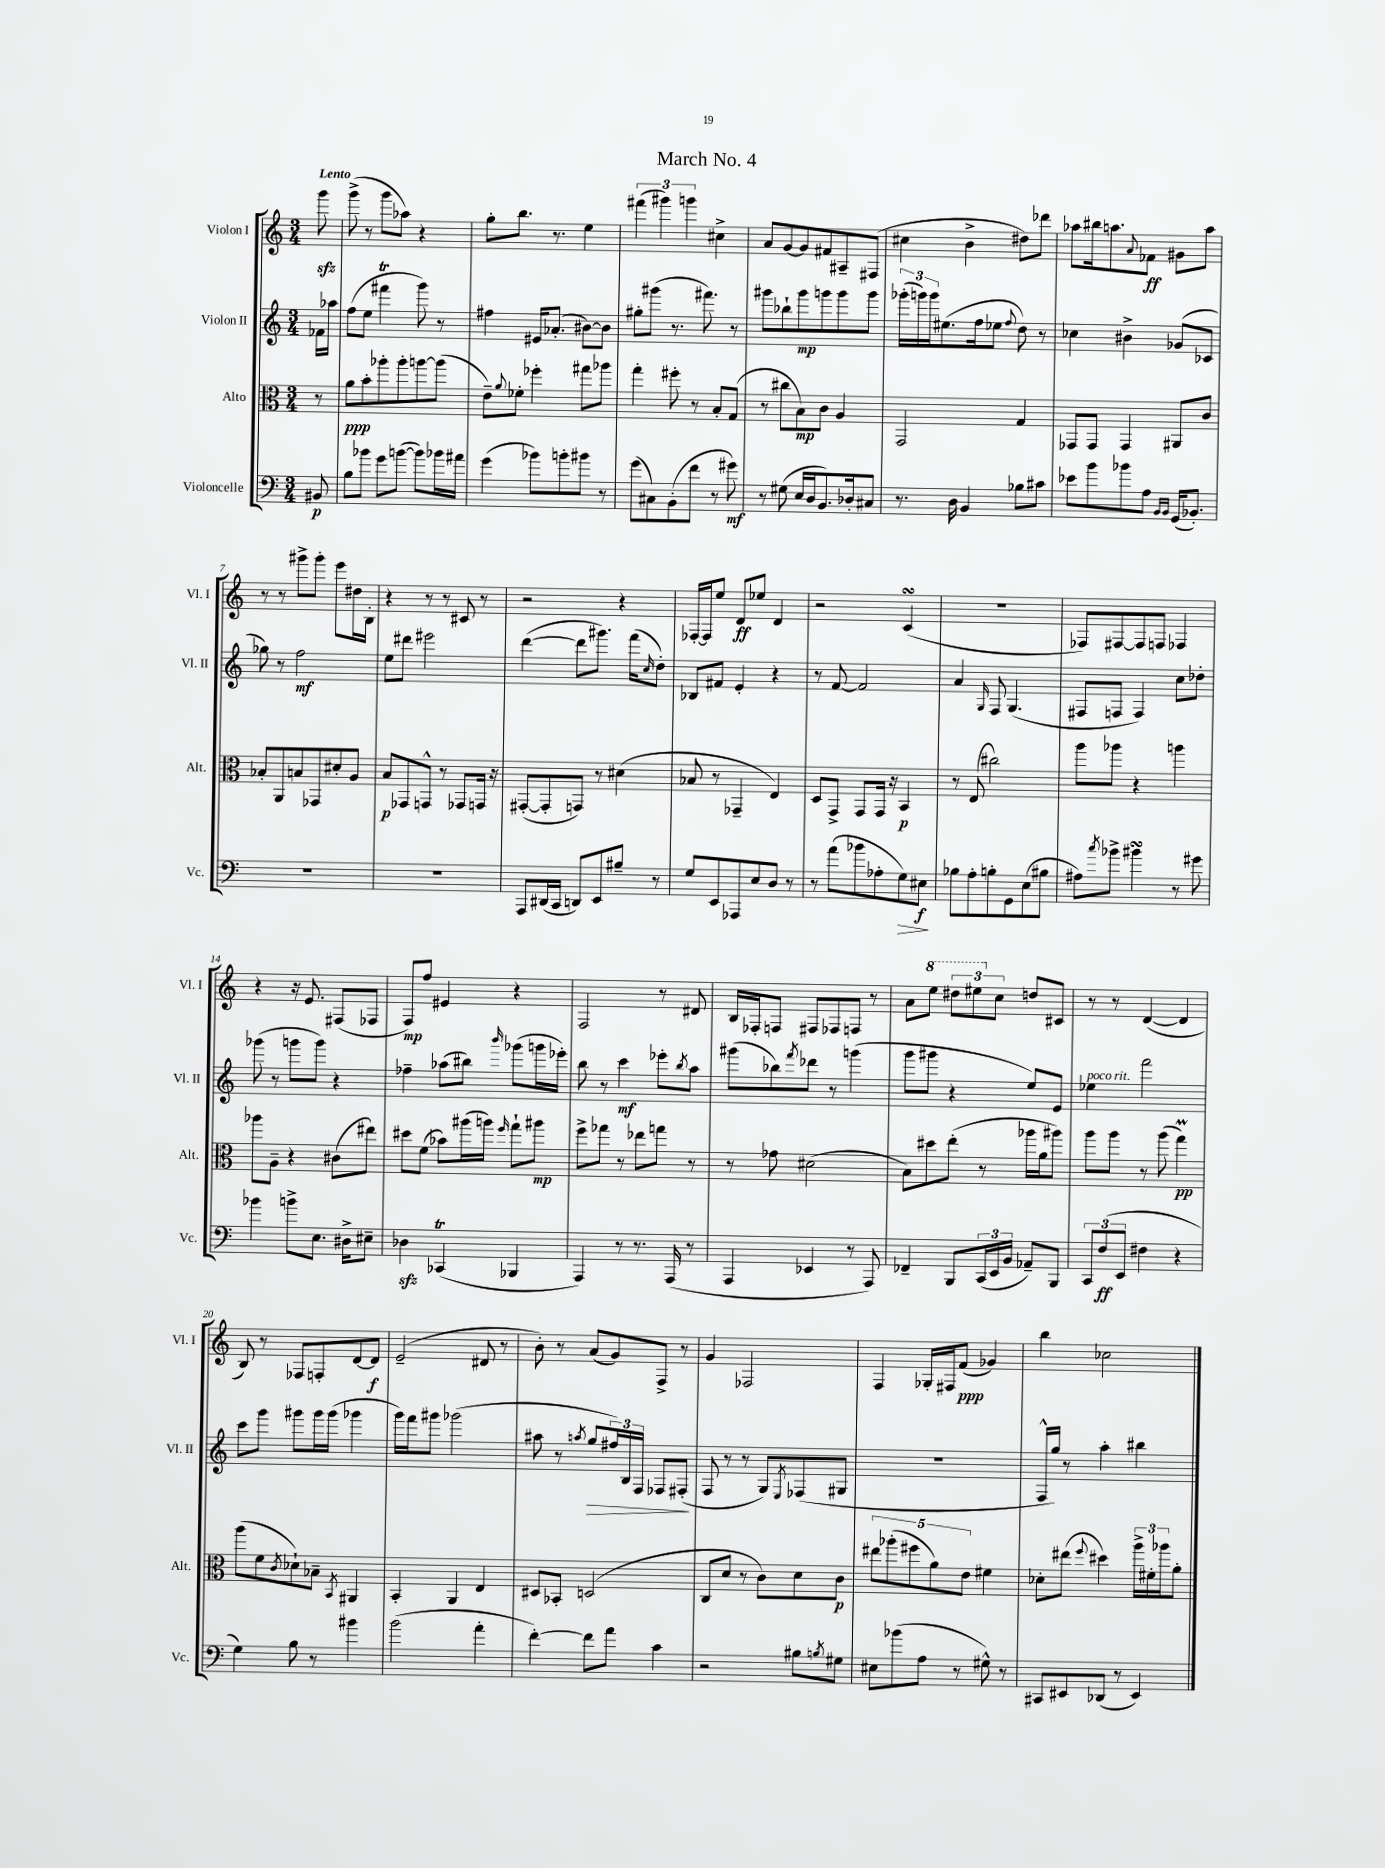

**kern	**kern	**kern	**kern
*staff4	*staff3	*staff2	*staff1
*clefF4	*clefC3	*clefG2	*clefG2
*k[]	*k[]	*k[]	*k[]
*M3/4	*M3/4	*M3/4	*M3/4
8BB#/	8r	16f-\LL	8ggg\
.	.	16aa-\JJ	.
=	=	=	=
8B\L	8a\L	(8ff\L	(8ggg^\
8b-\J	8b'\	8ee\J	8r
8g\L	8aa-'\	4fff#\	8ggg\L
([8b\J	8aa-'\	.	8aa-\J)
8b\]L)	[8aa\	8ggg\)	4r
16b-\L	(8aa\]J	8r	.
16a#\JJ	.	.	.
=	=	=	=
(4g\	8e~\L)	4ff#\	8gg'\L
.	8qqa/	.	.
.	8f-'\J	.	8.bb\J
8b-\L)	4ff-'\	16e#/LK	.
.	.	(8.a-'/J	8.r
8b'\	.	.	.
8b#\J	8gg#\L	[8b#\L)	4ee\
8r	8aa-\J	8b#\]J	.
=	=	=	=
(8g\L	4gg'\	8gg#'\L	(6fff#\
8C#\)	.	(8ggg#\J	.
.	.	.	6ggg#\)
(8BB'\	8ff#'\	8.r	.
.	.	.	6ggg\
8f\J	8r	.	.
.	.	8.fff#\)	.
8r	8B'/L	.	4cc#^\
8g#\)	(8G/J	8r	.
=	=	=	=
8r	8r	8ggg#\L	8a/L
(8G#\	8cc#\L	8bb-`\	[8g/
16E/LL	8B\)	8ggg#\	8g/]
16D/J	.	.	.
8.BB/)	8c\J	8ggg\	8f#/
.	4A/	8ggg\	8A#~/
16D-'/k	.	.	.
8C#/J	.	8ggg\J	(8F#/J
=	=	=	=
8.r	2GG/	(24ggg-'\LL	4cc#\
.	.	24ggg\)	.
.	.	24ggg\J	.
.	.	(8.ee#\	.
16D\	.	.	.
4BB/	.	.	4b^\
.	.	16ff\k	.
.	.	8ee-\J	.
.	.	8qqff/	.
8B-\L	4G/	8dd\)	8dd#\L)
8c#\J	.	8r	8ddd-\J
=	=	=	=
8e-\L	8GG-/L	4cc-\	8aa-\L
8b\	8GG-/J	.	16bb#\k
.	.	.	8.aa\
8b-\	4GG-/	4b#^\	.
.	.	.	8qqa/
8A\J	.	.	8f-\J
16qqBB/LL	.	.	.
16qqBB/JJ	.	.	.
(16GG/LK	8AA#/L	(8g-/L	8g#\L
8.BB-'/J)	.	.	.
.	8c/J	8c-/J	8aa\J
=	=	=	=
2.r	8B-'/L	8gg-\)	8r
.	8AA/	8r	8r
.	8B/	2ff\	8ggg#^\L
.	8GG-/	.	8ggg#'\J
.	8d#'/	.	8eee\L
.	8A/J	.	16dd#\L
.	.	.	16B'\JJ
=	=	=	=
2.r	8B/L	8ee\L	4r
.	8GG-/	8ddd#\J	.
.	8GG^^/J	2eee#\	8r
.	8r	.	8r
.	8GG-/L	.	8c#/
.	16GG/Jk	.	8r
.	16r	.	.
=	=	=	=
8AAA/L	([8GG#'/L	([4ddd\	2r
(16DD#/L	8GG#'/]	.	.
16CC/JJ	.	.	.
8DD/L)	8GG/J)	8ddd\]L	.
8EE/	8r	8.ggg#\J)	.
8B#~/J	(4d#\	.	4r
.	.	(16fff\LK	.
.	.	16qqcc/	.
8r	.	8dd'\J)	.
=	=	=	=
8G/L	8B-/	8B-/L	[16F-'/LL
.	.	.	16F-/]J
8EE/	8r	8f#/J	8ee/J
8AAA-/	4GG-~/	4e'/	8d/L
8E/	.	.	8ee-/J
8D/J	4E/)	4r	4d/
8r	.	.	.
=	=	=	=
8r	8D/L	8r	2r
(8a\L	8GG^/J	[8f/	.
8b-\	8GG/L	2f/]	.
8A-'\	16GG/Jk	.	.
.	16r	.	.
8G\)	4BB/	.	(4c/
8E#\J	.	.	.
=	=	=	=
8B-\L	8r	4a/	2.r
8A'\	(8E/	.	.
.	.	16qqG/	.
8B'\	2cc#\)	8F/	.
8GG\	.	(4.G/	.
(8E\	.	.	.
8B#\J	.	.	.
=	=	=	=
8A#\L)	8aa\L	8F#/L	8F-/L)
8qcc/	.	.	.
8b-^\J	8aa-\J	8F/J	[8F#/
4b#\	4r	4F/)	8F#/]
.	.	.	8F/J
8r	4aa\	8cc\L	4F-/
8g#\	.	8dd-'\J	.
=	=	=	=
4b-\	8aa-\L	(8ggg-\	4r
.	8A~\J	8r	.
8b^\L	4r	8ggg\L	16r
.	.	.	8.e/
8.E\J	.	8ggg\J)	.
.	(8c#\L	4r	(8F#/L
16D#^\LK	.	.	.
8E#~\J	8ee#\J)	.	8F-/J
=	=	=	=
4D-\	8dd#\L	4ff-~\	8F/L)
.	(8f\J	.	8ff/J
(4CC-/	8b-\L)	(8aa-\L	4e#/
.	(16aa#\L	8bb#\J)	.
.	16aa\JJ)	.	.
.	16qqff/	16qqbbb/	.
4BBB-/	8gg`\L	(8ggg-\L	4r
.	8aa#\J	16ggg\L	.
.	.	16eee-'\JJ)	.
=	=	=	=
4AAA/)	8ff^\L	8bb\	2F/
.	8gg-\J	8r	.
8r	8r	4ccc\	.
8.r	8ee-\L	.	.
.	8gg\J	8eee-'\L	8r
(16AAA/	.	.	.
.	.	8qbb/	.
8r	8r	8aa\J	8d#/
=	=	=	=
4AAA/	8r	(8ggg#\L	16B/LL
.	.	.	16F-'/J
.	8g-\	8bb-\)	8F/J
.	.	8qfff/	.
4EE-/	(2d#\	8ddd-\J	8F#/L
.	.	8r	8F-/
8r	.	(4ggg\	8F/J
8AAA/)	.	.	8r
=	=	=	=
4FF-~/	8B\L)	8ggg\L	8a\L
.	8dd#\	8ggg#\J	8eee\J
8BBB/L	(8ee'\J	4r	12ddd#\L
.	.	.	12eee#\
(24CC/L	8r	.	.
24EE/	.	.	12cc\J
24BB/JJ	.	.	.
8AA-~/L)	16aa-\LL	8ee/L)	8dd/L
.	16a\J	.	.
8BBB/J	8aa#\J)	8e/J	8c#/J
=	=	=	=
12CC/L	8aa\L	4ee-\	8r
(12F/	.	.	.
.	8aa\J	.	8r
12EE/J	.	.	.
4F#\	8r	2fff\	([4d/
.	(8aa\	.	.
4r	4gg\)	.	4d/]
=	=	=	=
4G\)	(8aa\L	8ccc\L	8B/)
.	8f\	8ggg\J	8r
.	8qc/	.	.
8B\	8d-`\)	8ggg#\L	8F-/L
8r	8B-~\J	16ggg#\L	8F'/
.	.	(16ggg#\JJ	.
.	8qBB/	.	.
4b#\	4AA#/	4ggg-\	[8d/
.	.	.	8d/]J
=	=	=	=
(2b\	4BB'/	16ggg\LL)	(2e~/
.	.	16fff\J	.
.	.	8ggg#\J	.
.	4AA/	(2ggg-\	.
4a'\	4E/	.	8d#/
.	.	.	8r
=	=	=	=
[4f'\)	8D#/L	8aa#\	8b'\)
.	8BB-'/J	8r	8r
.	.	8qaa/	.
8f\]L	(2D/	8gg/L	(8a/L
8a\J	.	24ff#/L)	8g/)
.	.	24B/	.
.	.	24F/JJ	.
4c\	.	8F-/L	8F^/J
.	.	(8F#'/J	8r
=	=	=	=
2r	8C/L	8F/	4g/
.	8d/J	8r	.
.	8r	8r	2F-/
.	8c\L)	8G/L)	.
.	.	8qE/	.
8B#\L	8d\	(8F-/	.
8qB/	.	.	.
8G#\J	8c\J	8G#/J	.
=	=	=	=
8E#\L	10ee#\L	2.r	4F/
.	(10aa-'\	.	.
(8b-\	.	.	.
.	10ff#\	.	.
8A\J	.	.	16G-'/LL
.	10a\)	.	.
.	.	.	16F#/J
8r	.	.	(8f/J
.	10e\J	.	.
8G#^^\)	4f#\	.	4g-/)
8r	.	.	.
=	=	=	=
8CC#/L	8d-'\L	16F^^/LL	4bb\
.	.	16gg/JJ)	.
8EE#/	(8ee#\J	8r	.
.	8qqff/	.	.
(8DD-/J	4dd#\)	4aa'\	2cc-\
8r	.	.	.
4EE#/)	24aa^\LL	4bb#\	.
.	24f#'\	.	.
.	24aa-\J	.	.
.	8a'\J	.	.
==	==	==	==
*-	*-	*-	*-
